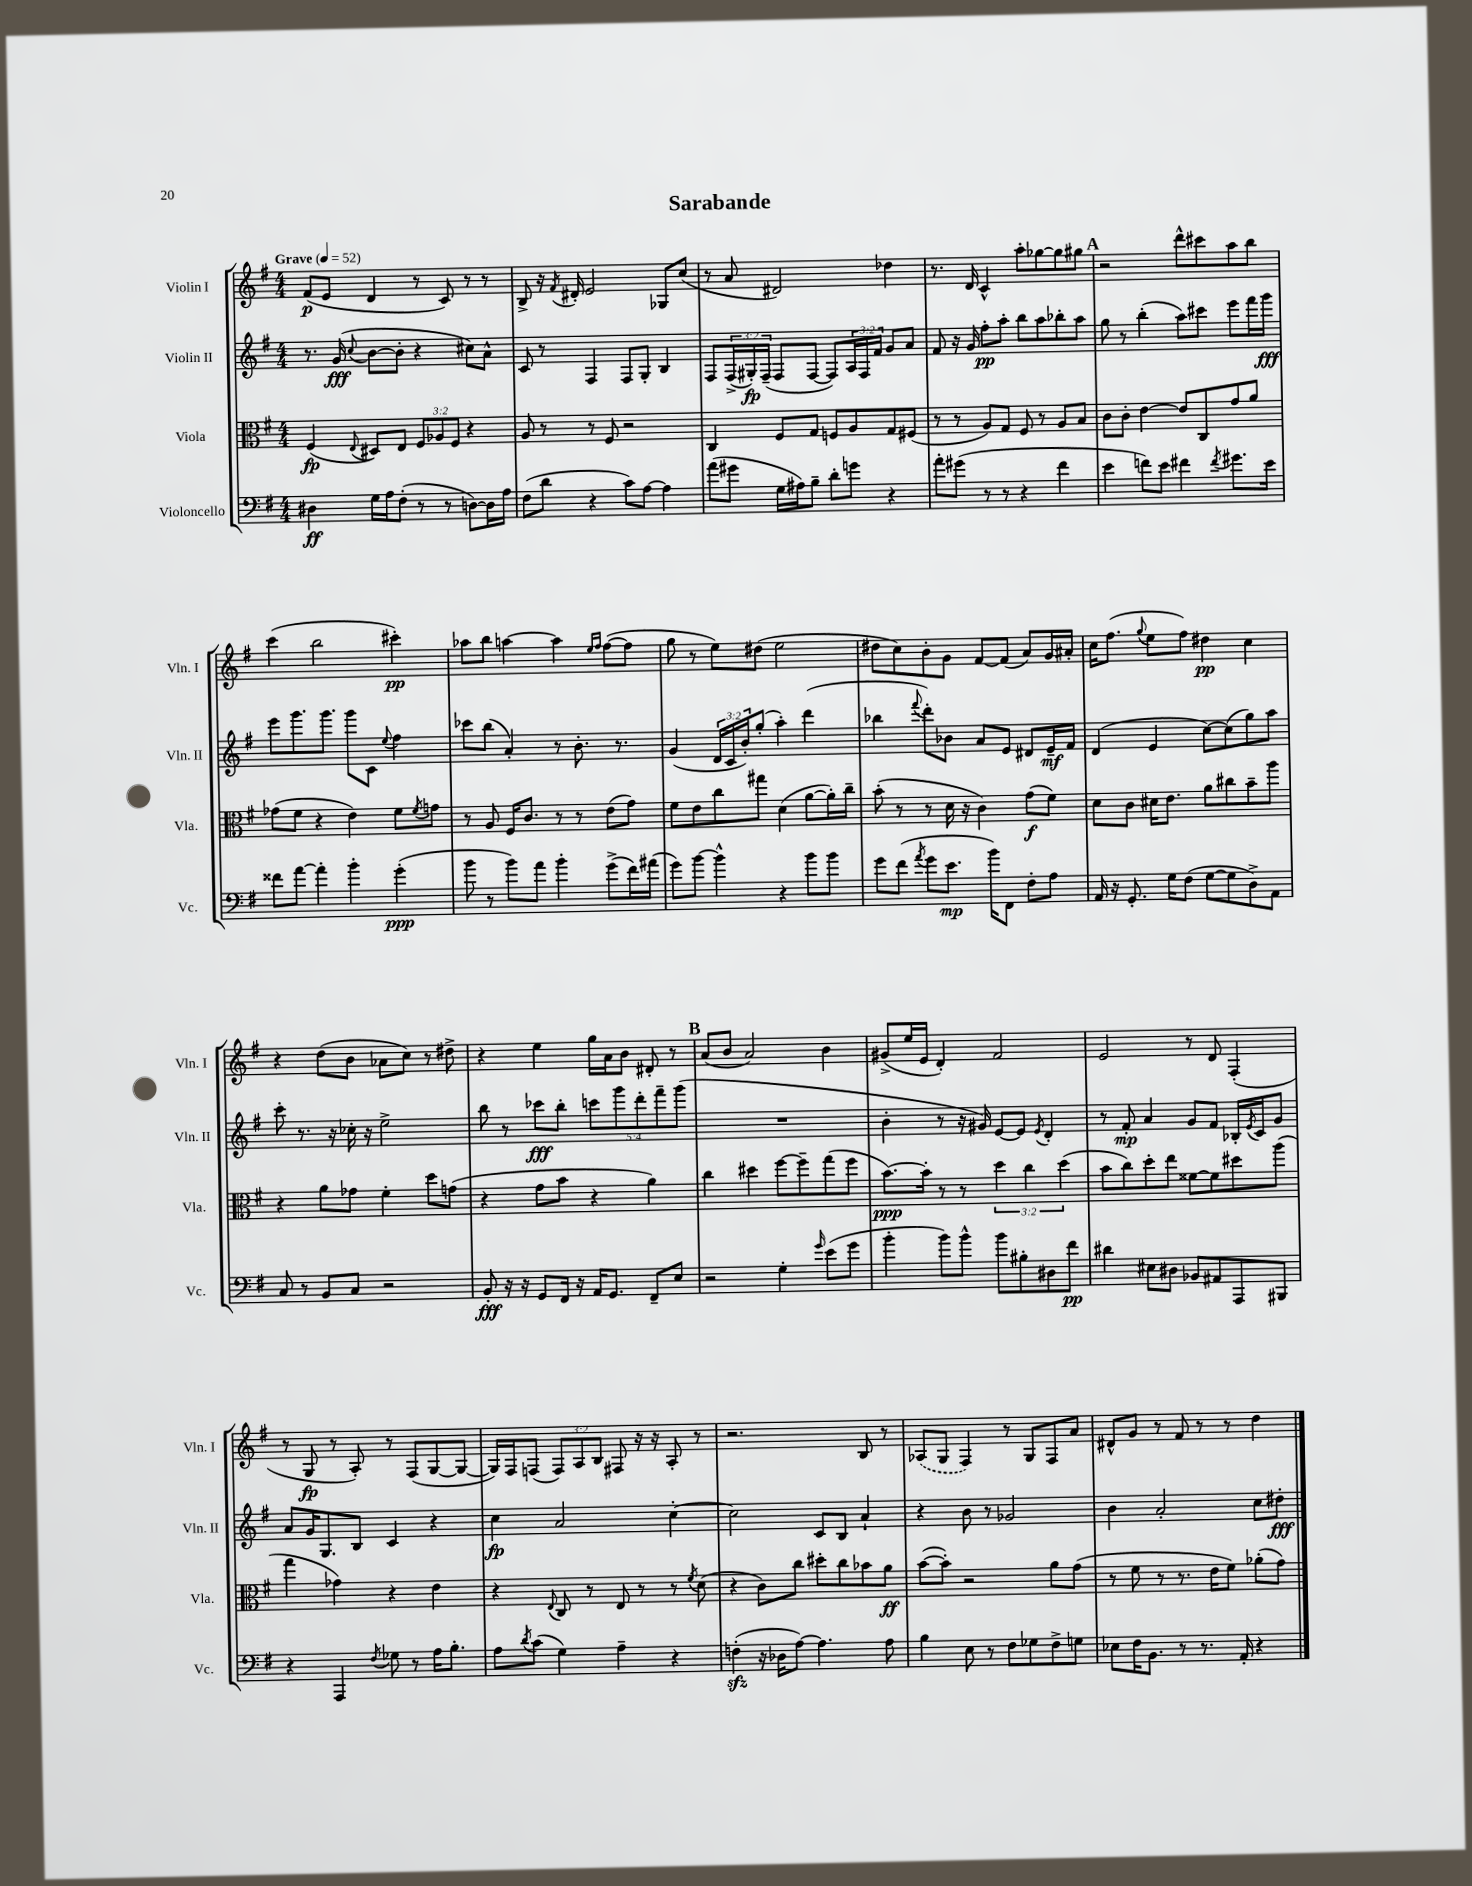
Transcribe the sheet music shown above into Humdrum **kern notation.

**kern	**dynam	**kern	**dynam	**kern	**dynam	**kern	**dynam
*part4	*part4	*part3	*part3	*part2	*part2	*part1	*part1
*staff4	*staff4	*staff3	*staff3	*staff2	*staff2	*staff1	*staff1
*I"Violoncello	*	*I"Viola	*	*I"Violin II	*	*I"Violin I	*
*I'Vc.	*	*I'Vla.	*	*I'Vln. II	*	*I'Vln. I	*
*clefF4	*	*clefC3	*	*clefG2	*	*clefG2	*
*k[f#]	*	*k[f#]	*	*k[f#]	*	*k[f#]	*
*M4/4	*	*M4/4	*	*M4/4	*	*M4/4	*
*MM52	*	*MM52	*	*MM52	*	*MM52	*
=1	=1	=1	=1	=1	=1	=1	=1
!	!	!	!	!	!	!LO:TX:a:B:t=Grave	!
4D#X\	ff	(4F#/	fp	8.r	.	(8f#/L	p
.	.	.	.	.	.	8e/J	.
.	.	.	.	(16g/	fff	.	.
.	.	8qqE/	.	8qqcc/	.	.	.
16G\LL	.	8D#X/L)	.	[8b\L	.	4d/	.
16A\J	.	.	.	.	.	.	.
(8F#'\J	.	8E/J	.	8b'\J]	.	.	.
8r	.	12F#/L	.	4r	.	8r	.
.	.	12A-X/	.	.	.	.	.
8r	.	.	.	.	.	8c/)	.
.	.	12F#/J	.	.	.	.	.
[8Dn\L)	.	4r	.	8cc#X\L)	.	8r	.
16D\L]	.	.	.	8a^^\J	.	8r	.
16A\JJ	.	.	.	.	.	.	.
=2	=2	=2	=2	=2	=2	=2	=2
(8F#\L	.	8A/	.	8c/	.	8B^/	.
8d\J	.	8r	.	8r	.	16r	.
.	.	.	.	.	.	8qf#/	.
.	.	.	.	.	.	16d#X'/	.
4r	.	8r	.	4F#/	.	2e/	.
.	.	8F#/	.	.	.	.	.
8c\L)	.	2r	.	8F#/L	.	.	.
[8A\J	.	.	.	8G'/J	.	.	.
4A\]	.	.	.	4B/	.	8G-X/L	.
.	.	.	.	.	.	(8cc/J	.
=3	=3	=3	=3	=3	=3	=3	=3
(8a\L	.	4C/	.	8F#/L	.	8r	.
8g#X\J	.	.	.	(24F#^/L	.	8a/	.
.	.	.	.	24G#X'/)	fp	.	.
.	.	.	.	(24F#~/JJ	.	.	.
16G\LL	.	8F#/L	.	8F#/L	.	2d#X/)	.
16A#X\J)	.	.	.	.	.	.	.
8B~\J	.	8G/J	.	[8F#/J	.	.	.
8d'\L	.	8Fn/L	.	8F#/L])	.	.	.
8gn\J	.	8A/	.	24A/L	.	.	.
.	.	.	.	24F#/	.	.	.
.	.	.	.	24f#/JJ	.	.	.
4r	.	8G/	.	8g/L	.	4dd-X\	.
.	.	(8F#X/J	.	8a/J	.	.	.
=4	=4	=4	=4	=4	=4	=4	=4
8a'\L	.	8r	.	8f#/	.	8.r	.
(8g#X\J	.	8r	.	16r	.	.	.
.	.	.	.	16g/	.	16d/	.
8r	.	8A/L)	.	8ff#'\L	pp	4c^^/	.
8r	.	8G/J	.	8aa'\J	.	.	.
4r	.	8F#/	.	8bb\L	.	8aa'\L	.
.	.	8r	.	8aa\	.	[8gg-X\	.
4f#\	.	8A/L	.	8bb-X'\	.	8gg-\]	.
.	.	8B/J	.	8aa\J	.	8gg#X\J	.
!!LO:REH:place=s1:t=A
=5	=5	=5	=5	=5	=5	=5	=5
4e\	.	8c\L	.	8gg\	.	2r	.
.	.	8c'\J	.	8r	.	.	.
8fn\L)	.	[4e\	.	(4bb'\	.	.	.
8e\J	.	.	.	.	.	.	.
4f#X\	.	8e/L]	.	8aa\L)	.	8ddd^^\L	.
.	.	8C/	.	8ccc#X\J	.	8ccc#X\	.
8qf#/	.	.	.	.	.	.	.
8.g#X\L	.	8g/	.	8eee\L	.	8aa\	.
.	.	8a/J	.	16fff#\L	.	8bb\J	.
16e\Jk	.	.	.	16ggg\JJ	fff	.	.
!!LO:LB:g=z
=6	=6	=6	=6	=6	=6	=6	=6
8f##X\L	.	(8g-X\L	.	8eee\L	.	(4ccc\	.
[8a\J	.	8f#\J	.	8.ggg\	.	.	.
4a'\]	.	4r	.	.	.	2bb\	.
.	.	.	.	8.ggg\J	.	.	.
4b'\	.	4e\)	.	8ggg\L	.	.	.
.	.	.	.	8c\J	.	.	.
.	.	.	.	8qqee/	.	.	.
(4g'\	ppp	8f#\L	.	4ff#\	.	4ccc#X'\)	pp
.	.	8qf#/	.	.	.	.	.
.	.	8gn\J	.	.	.	.	.
=7	=7	=7	=7	=7	=7	=7	=7
8b\	.	8r	.	8ccc-X\L	.	8aa-X\L	.
8r	.	8A/	.	(8bb\J	.	8bb\J	.
8b\L)	.	16F#/KL	.	4a'/)	.	[4aan\	.
.	.	8.c/J	.	.	.	.	.
8a\J	.	.	.	.	.	.	.
4b'\	.	8r	.	8r	.	4aa\]	.
.	.	8r	.	8.b'\	.	.	.
.	.	.	.	.	.	16qqee/LL	.
.	.	.	.	.	.	16qqff#/JJ	.
(8g^\L	.	(8e\L	.	.	.	([8ff#\L	.
.	.	.	.	8.r	.	.	.
16f#\L)	.	8g\J)	.	.	.	8ff#\J]	.
(16a#X\JJ	.	.	.	.	.	.	.
=8	=8	=8	=8	=8	=8	=8	=8
8g\L)	.	8f#\L	.	(4g/	.	8gg\	.
[8b\J	.	8e\	.	.	.	8r	.
4b^^\]	.	8cc\	.	24d/LL	.	8ee\L)	.
.	.	.	.	24c/	.	.	.
.	.	.	.	24b'/J)	.	.	.
.	.	8gg#X\J	.	(8gg'/J	.	(8dd#X\J	.
4r	.	(4d\	.	4aa'\)	.	2ee\	.
8b\L	.	[8a\L	.	(4ddd\	.	.	.
8b\J	.	16a'\L])	.	.	.	.	.
.	.	16cc~\JJ	.	.	.	.	.
=9	=9	=9	=9	=9	=9	=9	=9
8g\L	.	(8b'\	.	4bb-X\	.	8dd#X\L	.
(8f#\J	.	8r	.	.	.	8cc\)	.
8qa/	.	.	.	8qqfff#/	.	.	.
8g\L	.	8r	.	8ddd'\L)	.	8b'\	.
8.e\J	mp	16d\	.	8b-X\J	.	8g\J	.
.	.	16r	.	.	.	.	.
.	.	4c\)	.	8a/L	.	[8f#/L	.
16b\KL)	.	.	.	.	.	.	.
8FF#\J	.	.	.	8e/J	.	(8f#/J]	.
8F#'\L	.	(8g\L	f	8d#X/L	.	8a/L)	.
8A\J	.	8f#\J)	.	16e~/L	mf	16g/L	.
.	.	.	.	16f#/JJ	.	16a#X'/JJ	.
=10	=10	=10	=10	=10	=10	=10	=10
16AA/	.	8d\L	.	(4d/	.	16cc\KL	.
16r	.	.	.	.	.	(8.ff#\J	.
8.GG'/	.	8c\J	.	.	.	.	.
.	.	.	.	.	.	8qqgg/	.
.	.	16d#X\KL	.	4e/	.	8ee\L	.
16G\KL	.	8.e\J	.	.	.	.	.
(8F#\J	.	.	.	.	.	8ff#\J)	.
[8G\L	.	8a\L	.	[8cc\L)	.	4dd#X\	pp
8G\]	.	8cc#X\	.	(8cc\]	.	.	.
8D^\)	.	8b~\	.	8gg\)	.	4cc\	.
8AA\J	.	8aa\J	.	8aa\J	.	.	.
!!LO:LB:g=z
=11	=11	=11	=11	=11	=11	=11	=11
8C/	.	4r	.	8ccc'\	.	4r	.
8r	.	.	.	8.r	.	.	.
8BB/L	.	8a\L	.	.	.	(8dd\L	.
.	.	.	.	16r	.	.	.
8C/J	.	8g-X\J	.	16cc-X'\	.	8b\J	.
.	.	.	.	16r	.	.	.
2r	.	4f#'\	.	2ee^\	.	8a-X\L	.
.	.	.	.	.	.	8cc\J)	.
.	.	8dd\L	.	.	.	8r	.
.	.	(8gn\J	.	.	.	8dd#X^\	.
=12	=12	=12	=12	=12	=12	=12	=12
8BB'/	fff	4r	.	8bb\	.	4r	.
16r	.	.	.	8r	.	.	.
16r	.	.	.	.	.	.	.
8GG/L	.	8g\L	.	8ccc-X\L	fff	4ee\	.
16FF#/Jk	.	8b\J	.	8bb'\J	.	.	.
16r	.	.	.	.	.	.	.
16AA/KL	.	4r	.	10cccn\L	.	16gg\LL	.
8.GG/J	.	.	.	.	.	16a\J	.
.	.	.	.	10ggg\	.	.	.
.	.	.	.	.	.	8b\J	.
.	.	.	.	10ddd'\	.	.	.
8FF#~/L	.	4a\)	.	.	.	8d#X'/	.
.	.	.	.	10fff#~\	.	.	.
8E/J	.	.	.	.	.	8r	.
.	.	.	.	(10ggg\J	.	.	.
!!LO:REH:place=s1:t=B
=13	=13	=13	=13	=13	=13	=13	=13
2r	.	4cc\	.	1r	.	(8a/L	.
.	.	.	.	.	.	8b/J	.
.	.	4dd#X\	.	.	.	2a/)	.
4G'\	.	[8ff#\L	.	.	.	.	.
.	.	8ff#~\]	.	.	.	.	.
16qqg/	.	.	.	.	.	.	.
(8e\L	.	(8gg\	.	.	.	4b\	.
8g\J	.	8ff#\J	.	.	.	.	.
=14	=14	=14	=14	=14	=14	=14	=14
4b'\	.	[8.b\L)	ppp	4b'\	.	(8g#X^/L	.
.	.	.	.	.	.	16ee/L	.
.	.	16b'\Jk]	.	.	.	16e/JJ	.
8b\L)	.	8r	.	8r	.	4d'/)	.
8b^^\J	.	8r	.	16r	.	.	.
.	.	.	.	16g#X/)	.	.	.
8b\L	.	6dd\	.	[8e/L	.	2f#/	.
8B#X'\	.	.	.	8e/J]	.	.	.
.	.	6cc\	.	.	.	.	.
.	.	.	.	8qe/	.	.	.
8D#X\	.	.	.	4d'/	.	.	.
.	.	(6dd\	.	.	.	.	.
8f#\J	pp	.	.	.	.	.	.
=15	=15	=15	=15	=15	=15	=15	=15
4d#X\	.	8b\L	.	8r	.	2e/	.
.	.	8cc\)	.	8f#'/	mp	.	.
8E#X\L	.	8dd'\	.	4a/	.	.	.
8D#X\J	.	8ee\J	.	.	.	.	.
8BB-X/L	.	[8f##X\L	.	8g/L	.	8r	.
8AA#X/	.	8f##\]	.	8f#/J	.	8d/	.
8AAA/	.	8dd#X\	.	16B-X'/LL	.	(4F#'/	.
.	.	.	.	8qe/	.	.	.
.	.	.	.	16c/J	.	.	.
8BBB#X/J	.	(8aa\J	.	8g/J	.	.	.
!!LO:LB:g=z
=16	=16	=16	=16	=16	=16	=16	=16
4r	.	4gg\	.	8a/L	.	8r	.
.	.	.	.	16g/K	.	8G/	fp
.	.	.	.	8.G/	.	.	.
4AAA/	.	4g-X\)	.	.	.	8r	.
.	.	.	.	8B/J	.	8A'/)	.
8qF#/	.	.	.	.	.	.	.
8G-X\	.	4r	.	4c/	.	8r	.
8r	.	.	.	.	.	(8F#/L	.
16A\KL	.	4e\	.	4r	.	[8G/	.
8.B'\J	.	.	.	.	.	.	.
.	.	.	.	.	.	8G/J_	.
=17	=17	=17	=17	=17	=17	=17	=17
8A\L	.	4r	.	4cc\	fp	16G/LL])	.
.	.	.	.	.	.	16F#/J	.
8qd/	.	.	.	.	.	.	.
(8c\J	.	.	.	.	.	(8Fn/J	.
.	.	8qqE/	.	.	.	.	.
4G\)	.	8C/	.	2a/	.	12F/L)	.
.	.	.	.	.	.	12A/	.
.	.	8r	.	.	.	.	.
.	.	.	.	.	.	12B/J	.
4A~\	.	8E/	.	.	.	8F#X/	.
.	.	8r	.	.	.	16r	.
.	.	.	.	.	.	16r	.
4r	.	8r	.	[4cc'\	.	8A'/	.
.	.	8qf#/	.	.	.	.	.
.	.	(8d\	.	.	.	8r	.
=18	=18	=18	=18	=18	=18	=18	=18
(4Fnzz'\	.	4r	.	2cc\]	.	2.r	.
16r	.	8c\L)	.	.	.	.	.
16D-X\KL	.	.	.	.	.	.	.
[8A\J)	.	8cc\J	.	.	.	.	.
4.A\]	.	8dd#X'\L	.	8c/L	.	.	.
.	.	8cc\	.	8B/J	.	.	.
.	.	8b-X\	.	4a`/	.	8B/	.
8A\	.	8a\J	ff	.	.	8r	.
=19	=19	=19	=19	=19	=19	=19	=19
4B\	.	([8b\L	.	4r	.	(8A-X/L	.
.	.	8b'\J])	.	.	.	8G/J	.
8E\	.	2r	.	8b\	.	4F#/)	.
8r	.	.	.	8r	.	.	.
8F#\L	.	.	.	2g-X/	.	8r	.
8G-X\	.	.	.	.	.	8G/L	.
8F#^\	.	8a\L	.	.	.	8F#/	.
8Gn\J	.	(8g\J	.	.	.	8a/J	.
=20	=20	=20	=20	=20	=20	=20	=20
8E-X\L	.	8r	.	4b\	.	8d#X^^/L	.
16F#\K	.	8f#\	.	.	.	8g/J	.
8.BB\J	.	.	.	.	.	.	.
.	.	8r	.	2a'/	.	8r	.
8r	.	8.r	.	.	.	8f#/	.
8.r	.	.	.	.	.	8r	.
.	.	16e\KL	.	.	.	.	.
.	.	8f#\J)	.	.	.	8r	.
16AA'/	.	.	.	.	.	.	.
4r	.	(8a-X'\L	.	8cc\L	.	4dd\	.
.	.	8g\J)	.	8dd#X'\J	fff	.	.
==	==	==	==	==	==	==	==
*-	*-	*-	*-	*-	*-	*-	*-
